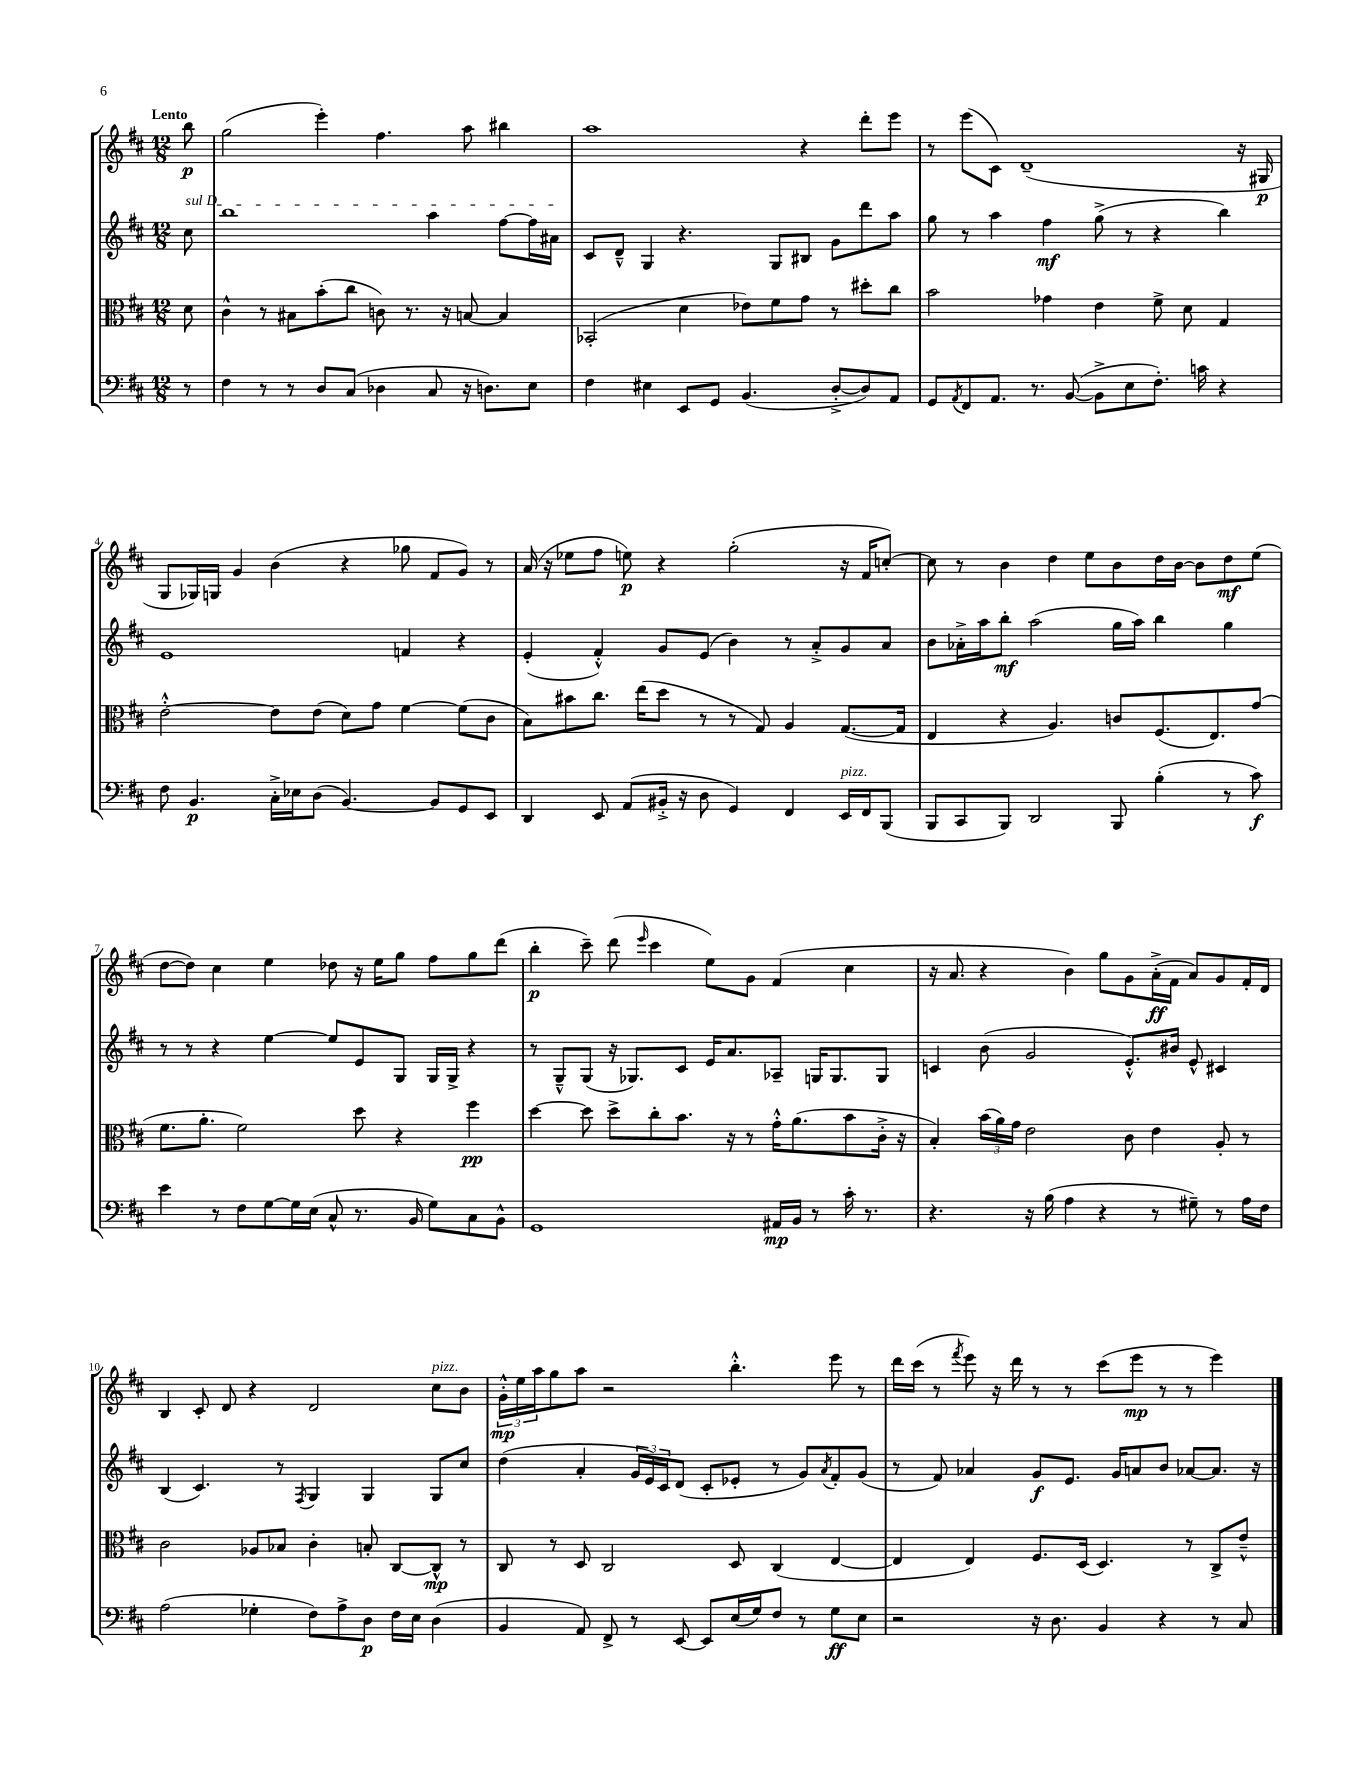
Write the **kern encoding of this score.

**kern	**kern	**kern	**kern
*staff4	*staff3	*staff2	*staff1
*clefF4	*clefC3	*clefG2	*clefG2
*k[f#c#]	*k[f#c#]	*k[f#c#]	*k[f#c#]
*M12/8	*M12/8	*M12/8	*M12/8
8r	8d	8cc#	8bb
=	=	=	=
4F#	4c#^^	1bb	(2gg
8r	8r	.	.
8r	8B#	.	.
8D	(8b'	.	4eee')
(8C#	8cc#	.	.
4D-	8c)	.	4.ff#
.	8.r	.	.
8C#	.	4aa	.
.	16r	.	.
16r	[8B	.	8aa
8.D)	.	.	.
.	4B]	[8ff#	4bb#
8E	.	16ff#]	.
.	.	16a#	.
=	=	=	=
4F#	(2BB-'	8c#	1aa
.	.	8d~^^	.
4E#	.	4G	.
8EE	4d	4.r	.
8GG	.	.	.
(4.BB	8e-)	.	.
.	8f#	8G	.
.	8g	8B#	4r
[8D'^	8r	8g	.
8D])	8dd#'	8ddd	8ddd'
8AA	8cc#	8aa	8eee
=	=	=	=
8GG	2b	8gg	8r
8qAA	.	.	.
8FF#	.	8r	(8eee
8.AA	.	4aa	8c#)
.	.	.	(1d~
8.r	.	.	.
.	4g-	4ff#	.
([8BB	.	.	.
8BB^]	4e	(8gg^	.
8E	.	8r	.
8.F#')	8f#^	4r	.
.	8d	.	.
16c	.	.	.
4r	4G	4bb)	.
.	.	.	16r
.	.	.	16G#
=	=	=	=
8F#	[2e'^^	1e	8G
4.BB	.	.	16G-)
.	.	.	16G
.	.	.	4g
16C#'^	8e]	.	(4b
16E-	.	.	.
(8D	(8e	.	.
[4.BB)	8d)	.	4r
.	8g	.	.
.	[4f#	4f	8gg-
8BB]	.	.	8f#
8GG	(8f#]	4r	8g)
8EE	8c#	.	8r
=	=	=	=
4DD	8B)	(4e'	(16a
.	.	.	16r
.	8b#	.	8ee-
8EE	8.cc#	4f#'^^)	8ff#
(8AA	.	.	8ee)
.	(16ee	.	.
16BB#'^	8dd	8g	4r
16r	.	.	.
8D	8r	(8e	.
4GG)	8r	4b)	(2gg'
.	8G)	.	.
4FF#	4A	8r	.
.	.	8a'^	.
16EE	([8.G	8g	16r
16FF#	.	.	16f#
(8BBB	.	8a	[8cc')
.	16G]	.	.
=	=	=	=
8BBB	4E	8b	8cc]
8CC#	.	16a-'^	8r
.	.	16aa	.
8BBB)	4r	8bb'	4b
2DD	.	(2aa	.
.	4.A)	.	4dd
.	.	.	8ee
8BBB	8c	16gg	8b
.	.	16aa)	.
(4B'	(8.F#	4bb	16dd
.	.	.	[16b
.	.	.	8b]
.	8.E)	.	.
8r	.	4gg	8dd
8c#)	(8g	.	(8ee
=	=	=	=
4e	8.f#	8r	[8dd
.	.	8r	8dd])
.	8.a'	.	.
8r	.	4r	4cc#
8F#	2f#)	.	.
[8G	.	[4ee	4ee
16G]	.	.	.
(16E	.	.	.
8C#^^	.	8ee]	8dd-
8.r	8dd	8e	16r
.	.	.	16ee
.	4r	8G	8gg
16BB	.	.	.
8G)	.	16G	8ff#
.	.	16G^	.
8C#	4ff#	4r	8gg
8BB^^	.	.	(8ddd
=	=	=	=
1GG	[4dd	8r	4bb'
.	.	8G~^^	.
.	8dd]	(8G	8ccc#~)
.	8dd^	16r	(8ddd
.	.	8.G-)	.
.	.	.	16qqeee
.	8cc#'	.	4ccc#
.	8.b	8c#	.
.	.	16e	8ee)
.	16r	8.a	.
.	8r	.	8g
16AA#	16g'^^	8A-~	(4f#
16BB	(8.a	.	.
8r	.	16G	.
.	.	8.G	.
16c#'	8b	.	4cc#
8.r	.	.	.
.	16c#'^	8G	.
.	16r	.	.
=	=	=	=
4.r	4B')	4c	16r
.	.	.	8.a
.	(24b	(8b	4r
.	24a)	.	.
.	24g	.	.
16r	2e	2g	.
(16B	.	.	.
4A	.	.	4b)
4r	.	.	8gg
.	8c#	8.e'^^)	8g
8r	4e	.	(16a'^
.	.	16b#	16f#
8G#~)	.	8e^^	8a)
8r	8A'	4c#	8g
16A	8r	.	16f#'
16F#	.	.	16d
=	=	=	=
(2A	2c#	(4B	4B
.	.	4.c#)	8c#'
.	.	.	8d
4G-'	8A-	.	4r
.	8B-	8r	.
.	.	8qF#	.
8F#)	4c#'	4G	2d
8A^	.	.	.
8D	8B'	4G	.
16F#	[8C#	.	.
16E	.	.	.
(4D	8C#^^]	8G	8cc#
.	8r	8cc#	8b
=	=	=	=
4BB	8C#	(4dd	24g'^^
.	.	.	24ee
.	.	.	24aa
.	8r	.	8gg
8AA)	8D	4a'	8aa
8FF#^	2C#	.	2r
8r	.	24g	.
.	.	24e)	.
.	.	24c#	.
[8EE	.	(8d	.
8EE]	.	8c#'	.
(16E	8D	8e-'	4.bb'^^
16G)	.	.	.
8F#	(4C#	8r	.
8r	.	8g)	.
.	.	8qa	.
8G	[4E	8f#'	8eee
8E	.	(8g	8r
=	=	=	=
2r	4E]	8r	16ddd
.	.	.	(16ccc#
.	.	8f#)	8r
.	.	.	8qfff#
.	4E)	4a-	8eee)
.	.	.	16r
.	.	.	16ddd
16r	8.F#	8g	8r
8.D	.	.	.
.	.	8.e	8r
.	(16D	.	.
4BB	4.D)	.	(8ccc#
.	.	16g	.
.	.	8a	8eee
4r	.	8b	8r
.	8r	[8a-	8r
8r	8C#^	8.a-]	4eee)
8C#	8e~^^	.	.
.	.	16r	.
==	==	==	==
*-	*-	*-	*-
